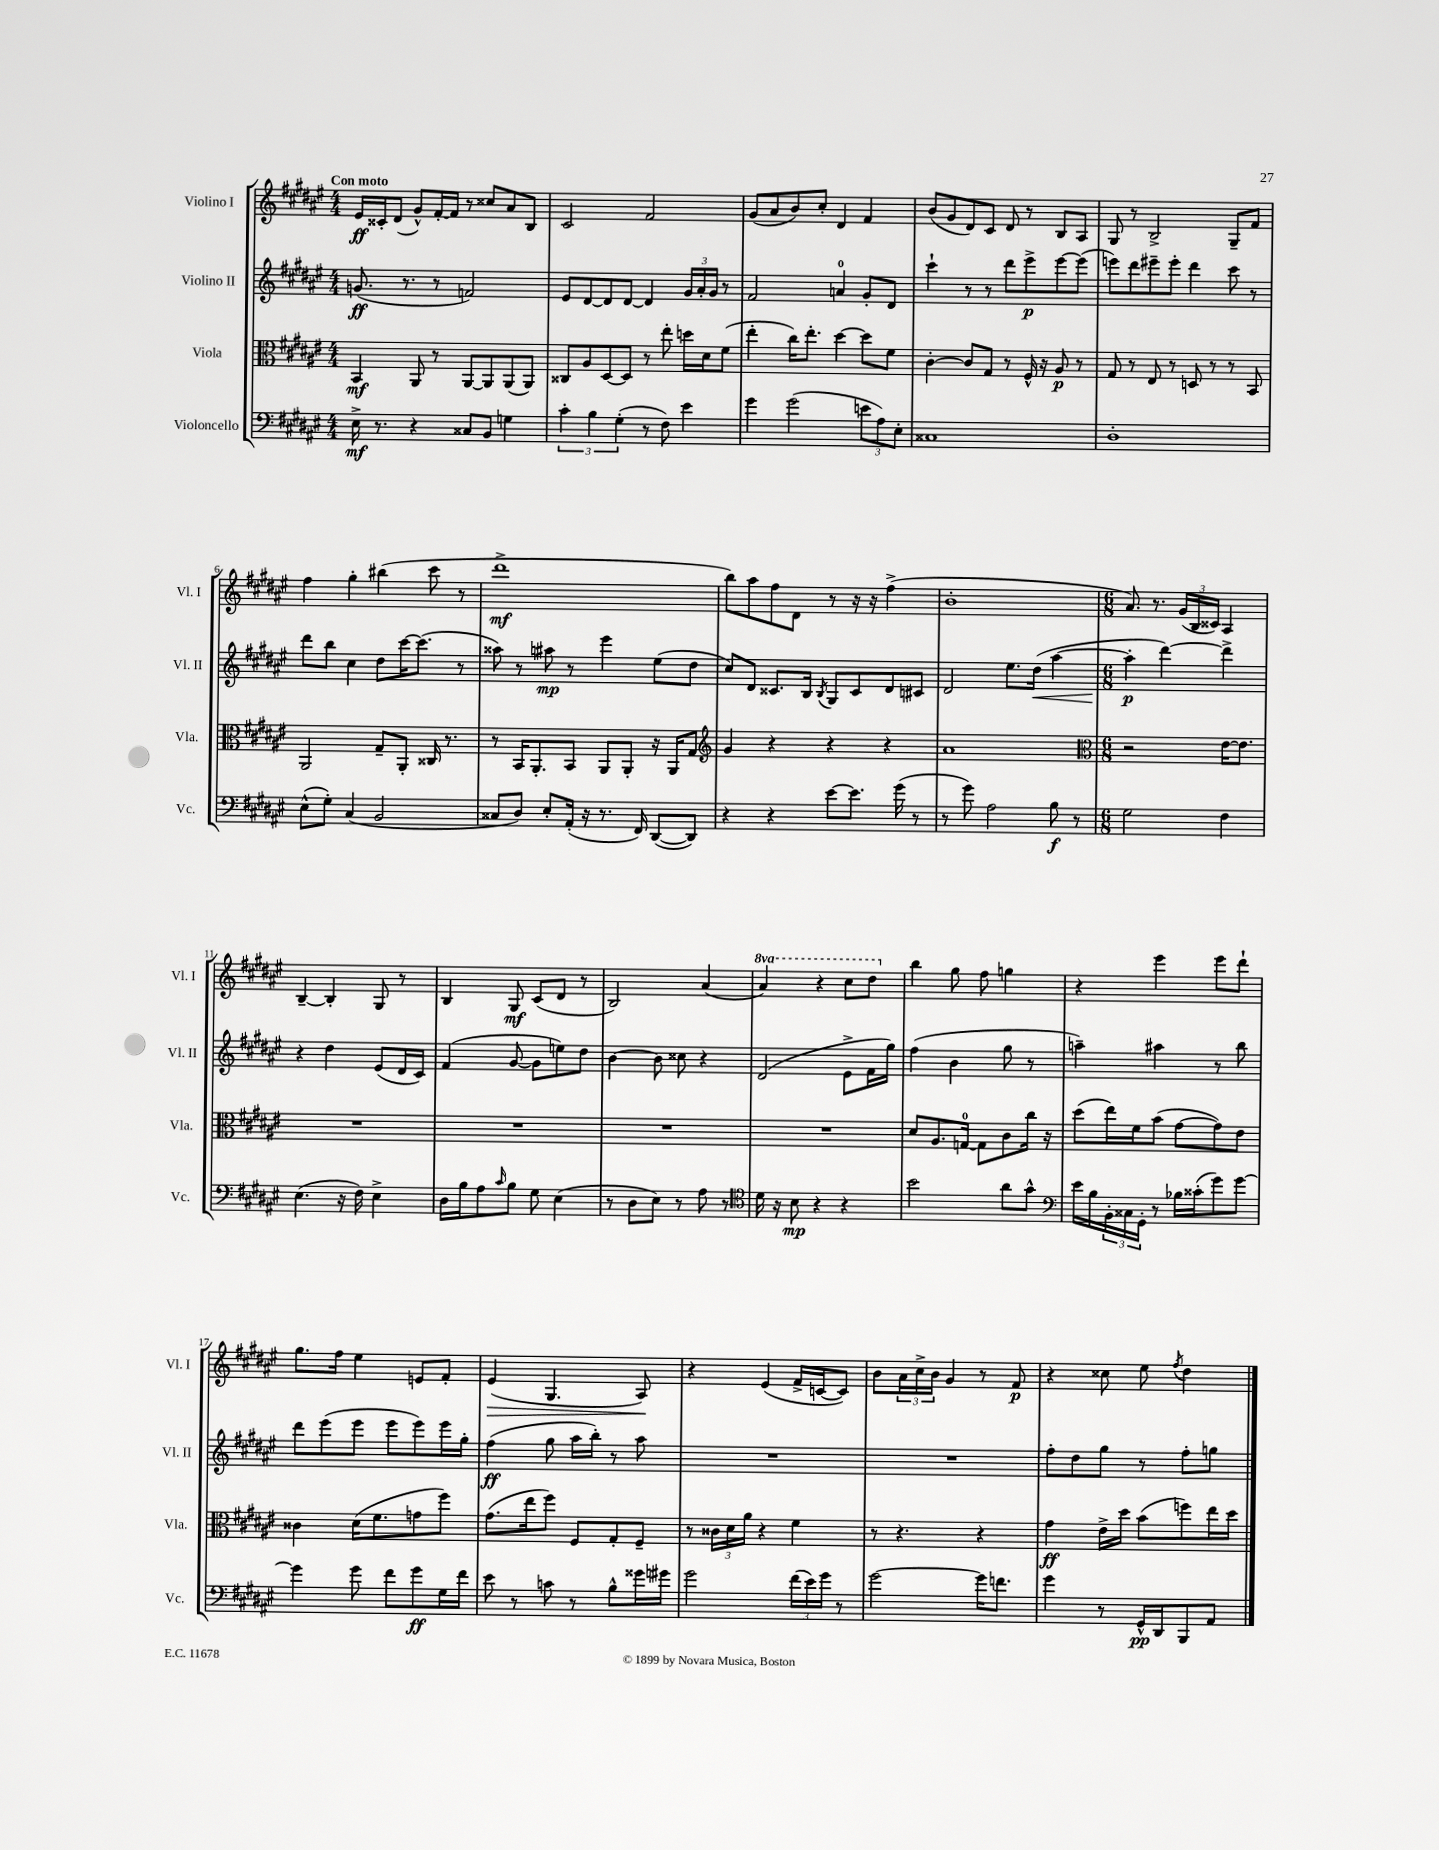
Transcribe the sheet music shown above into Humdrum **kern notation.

**kern	**kern	**kern	**kern
*staff4	*staff3	*staff2	*staff1
*clefF4	*clefC3	*clefG2	*clefG2
*k[f#c#g#d#a#e#]	*k[f#c#g#d#a#e#]	*k[f#c#g#d#a#e#]	*k[f#c#g#d#a#e#]
*M4/4	*M4/4	*M4/4	*M4/4
16E#^	4BB	(8.g	16e#
8.r	.	.	16c##'
.	.	.	(8d#
.	.	8.r	.
4r	8AA#	.	8g#^^)
.	8r	8r	[16f#'
.	.	.	16f#]
8C##	[8AA#	2f)	8r
8BB	8AA#]	.	8cc##
4G	(8AA#	.	8a#
.	8AA#)	.	8B
=	=	=	=
6c#'	8C##	8e#	2c#
.	8A#	[8d#	.
6B	.	.	.
.	[8D#	8d#]	.
(6G#'	.	.	.
.	8D#]	[8d#	.
8r	8r	4d#]	2f#
8F#)	8ee#'	.	.
4e#	16dd	24g#	.
.	.	24a#'	.
.	16d#	.	.
.	.	24g#	.
.	(8f#	8r	.
=	=	=	=
4g#	4ee#'	2f#	(8g#
.	.	.	8a#
(2g#	16cc#)	.	8b)
.	8.ee#'	.	.
.	.	.	8cc#'
.	[4dd#	4a	4d#
12e	8dd#]	8g#'	4f#
12A#)	.	.	.
.	8f#	8d#	.
12E#'	.	.	.
=	=	=	=
1C##	[4c#'	4ccc#`	(8b
.	.	.	8g#
.	8c#]	8r	8d#)
.	8G#	8r	8c#
.	8r	8ddd#	8d#
.	16F#^^	8eee#^	8r
.	16r	.	.
.	8A#	[8eee#	8B
.	8r	(8eee#]	8A#
=	=	=	=
1D#'	8G#	8eee)	8G#
.	8r	8ddd#	8r
.	8E#	8eee#~	2B^
.	8r	8eee#'	.
.	8D	4ddd#	.
.	8r	.	.
.	8r	8ccc#	8G#~
.	8BB	8r	8f#
=	=	=	=
(8E#^^	2AA#	8ddd#	4ff#
8G#')	.	8bb	.
(4C#	.	4cc#	4gg#'
2BB	8G#~	8dd#	(4bb#
.	8AA#'	[16ccc#	.
.	.	(8.ccc#]	.
.	16C##	.	8ccc#
.	8.r	.	.
.	.	8r	8r
=	=	=	=
8C##	8r	8aa##)	1ddd#^
8D#)	16BB	8r	.
.	8.AA#'	.	.
8E#'	.	8aa#	.
(16AA#'	8BB	8r	.
16r	.	.	.
8.r	8AA#	4eee#	.
.	8AA#'	.	.
16FF#)	.	.	.
([8DD#	16r	(8ee#	.
.	16AA#	.	.
8DD#])	8G#	8dd#	.
=	=	=	=
*	*clefG2	*	*
4r	4g#	8cc#)	8bb)
.	.	8d#	8aa#
4r	4r	8.c##	8ff#
.	.	.	8d#
.	.	16B	.
.	.	8qB	.
[8e#	4r	8G#	8r
8.e#]	.	8c##	16r
.	.	.	16r
.	4r	8d#	(4ff#^
(16g#	.	.	.
8r	.	8c#	.
=	=	=	=
8r	1a#	2d#	1b'
8g#)	.	.	.
2A#	.	.	.
.	.	8.ee#	.
.	.	(16dd#	.
8B	.	[4aa#	.
8r	.	.	.
=	=	=	=
*	*clefC3	*	*
*M6/8	*M6/8	*M6/8	*M6/8
2G#	2r	4aa#']	8.a#)
.	.	.	8.r
.	.	[4ddd#)	.
.	.	.	(24g#
.	.	.	24B
.	.	.	24c##)
4F#	[16e#	4ddd#^]	4A#
.	8.e#]	.	.
=	=	=	=
(4.E#	2.r	4r	[4B~
.	.	4dd#	4B']
16r	.	.	.
16F#)	.	.	.
4E#^	.	(8e#	8G#
.	.	16d#	8r
.	.	16c#)	.
=	=	=	=
16D#	2.r	(4f#	4B
16B	.	.	.
8A#	.	.	.
16qqc#	.	.	.
8B	.	[8g#	8G#
8G#	.	8g#]	(8c#
(4E#	.	8ee)	8d#
.	.	8dd#	8r
=	=	=	=
8r	2.r	[4b	2B)
8D#	.	.	.
8E#)	.	8b]	.
8r	.	8cc##	.
8A#	.	4r	(4a#
8r	.	.	.
=	=	=	=
*clefC4	*	*	*
16d#	2.r	(2d#	4aa#)
16r	.	.	.
8B	.	.	.
4r	.	.	4r
4r	.	8e#^	8ccc#
.	.	16f#	8ddd#
.	.	16gg#)	.
=	=	=	=
2b	8d#	(4ff#	4bb
.	8.A#	.	.
.	.	4b	8gg#
.	[16G	.	.
.	8G]	.	8ff#
8a#	8c#	8gg#	4gg
8g#^^	16cc#	8r	.
.	16r	.	.
=	=	=	=
*clefF4	*	*	*
16e#	(8dd#	4aa~)	4r
16B	.	.	.
24BB'	16ee#)	.	.
24C##	.	.	.
.	16f#	.	.
24GG#'	.	.	.
8r	(8b	4aa#	4eee#
16B-	[8g#	.	.
(16c##'	.	.	.
8g#)	8g#])	8r	8eee#
[8g#	8e#	8bb	8ddd#`
=	=	=	=
4g#]	4c##	8ddd#	8.gg#
.	.	(8eee#	.
.	.	.	16ff#
8g#	(16d#	8eee#	4ee#
.	8.f#	.	.
8f#	.	8eee#	.
8g#	8g	8eee#)	8e
16G#	8ff#)	16eee#	8f#'
16f#	.	16gg#'	.
=	=	=	=
8e#	(8.g#	(4ff#	(4e#
8r	.	.	.
.	16ee#	.	.
8c	8ff#)	8gg#	4.G#
8r	8F#	16aa#	.
.	.	16bb')	.
8B^^	8G#'	8r	.
16g##	8F#~	8aa#	8A#)
16g#	.	.	.
=	=	=	=
2g#	8r	2.r	4r
.	24c##	.	.
.	24d#	.	.
.	24a#	.	.
.	4r	.	(4e#
(24f#	4f#	.	16f#^
24e#)	.	.	.
.	.	.	[16c
24g#	.	.	.
8r	.	.	8c])
=	=	=	=
[2g#	8r	2.r	8b
.	4.r	.	24a#
.	.	.	24cc#^
.	.	.	24b
.	.	.	4g#
16g#]	4r	.	8r
8.f	.	.	.
.	.	.	8f#
=	=	=	=
4g#	4g#	8ff#'	4r
.	.	8dd#	.
8r	16e#^	8gg#	8cc##
.	16dd#	.	.
16GG#^^	(8b	8r	8ee#
16DD#	.	.	.
.	.	.	8qff#
8BBB	8ff)	8ff#'	4dd#
8AA#	16ee#	8gg	.
.	16dd#	.	.
==	==	==	==
*-	*-	*-	*-
